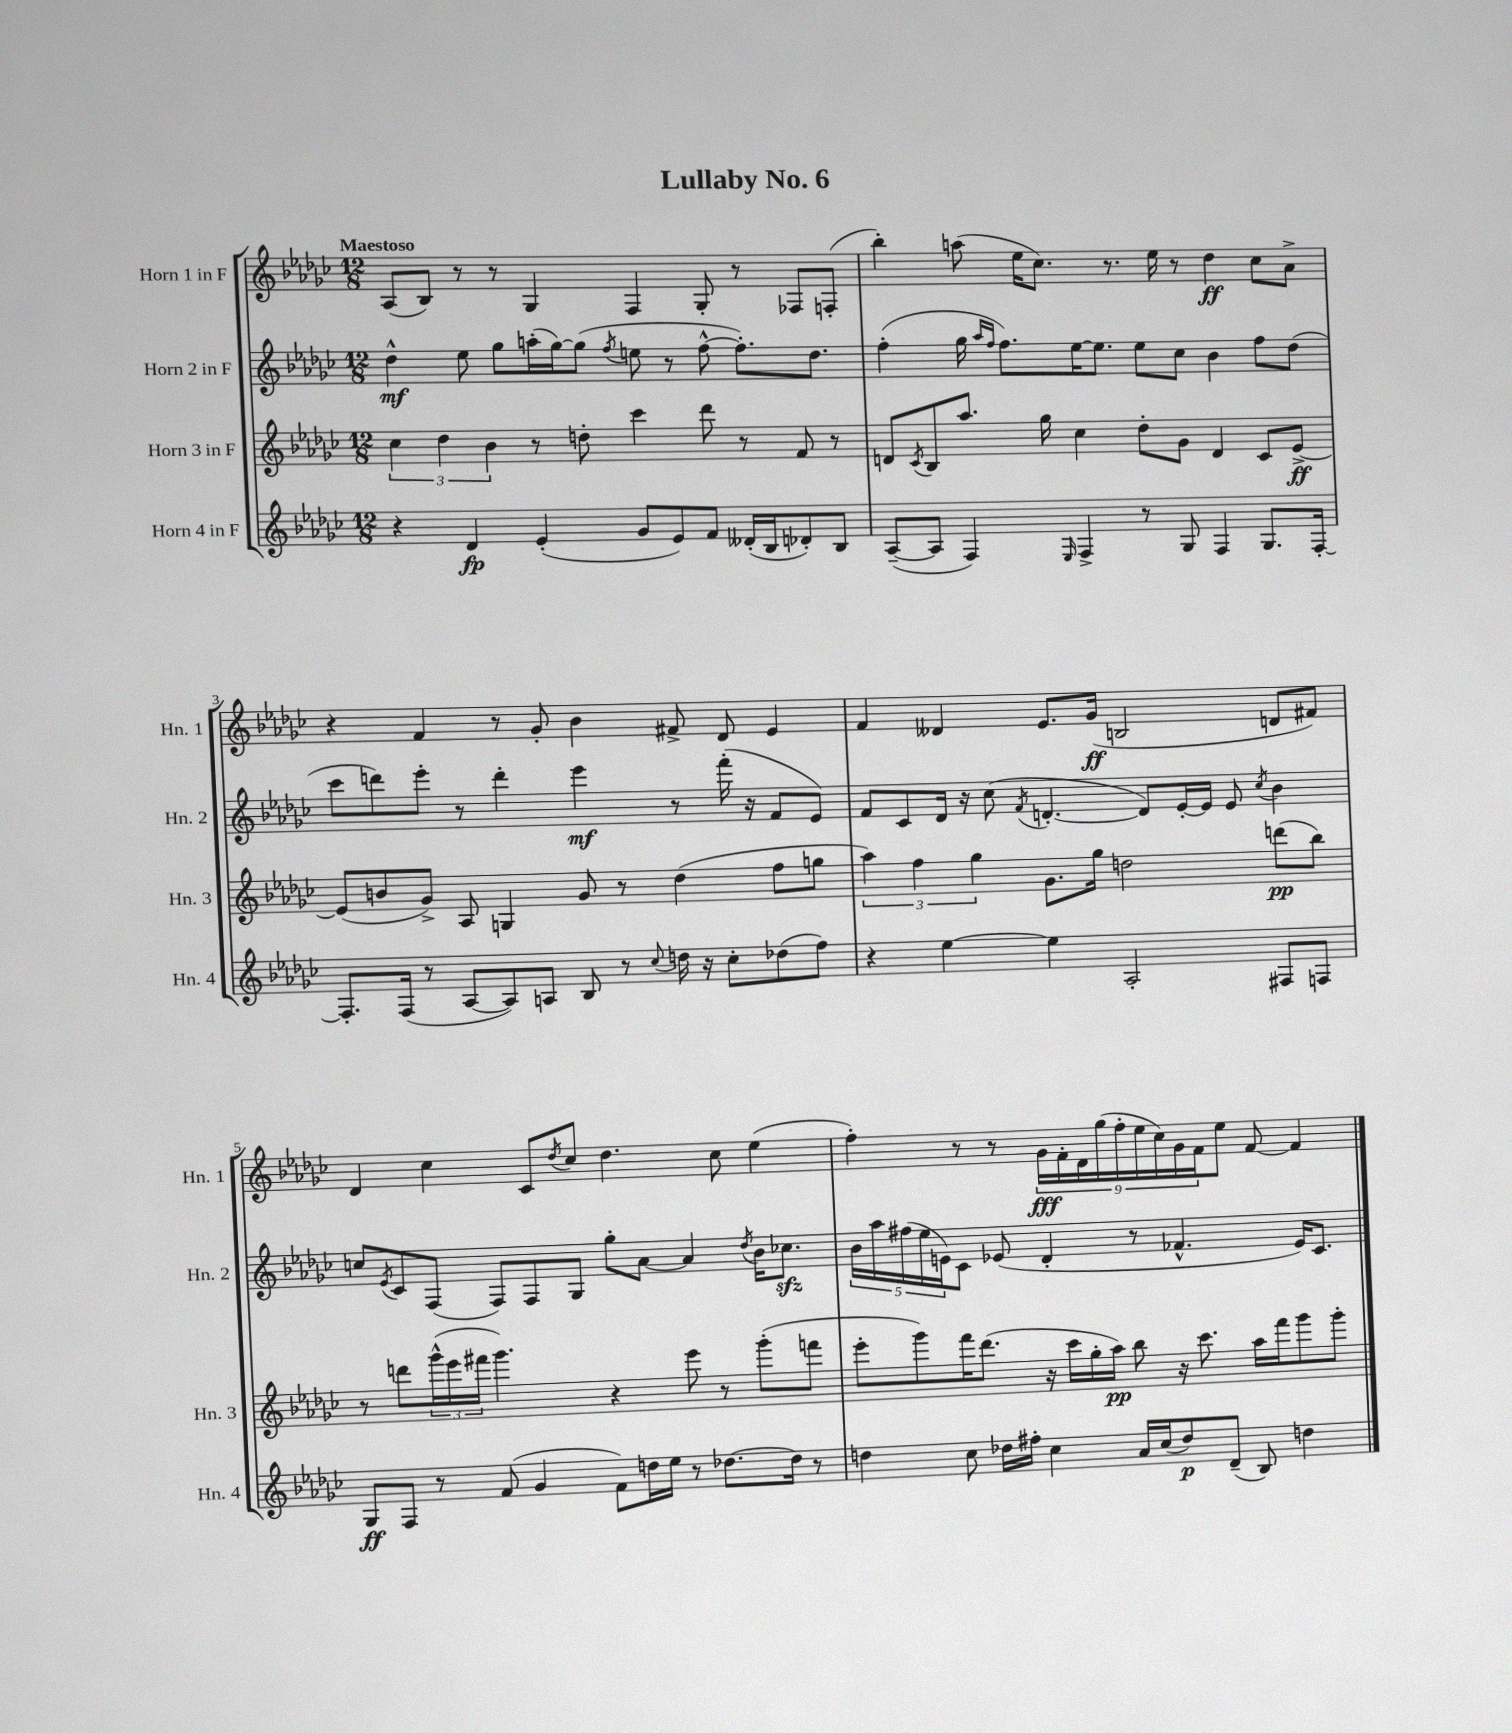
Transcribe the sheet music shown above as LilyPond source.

\header { title = "Lullaby No. 6" }
<<
\new StaffGroup <<
\new Staff = "s0" \with { instrumentName = "Horn 1 in F" shortInstrumentName = "Hn. 1" } {
    \clef treble \key ges \major \numericTimeSignature \time 12/8 \tempo "Maestoso"
    aes8( bes8) r8 r8 ges4 f4 ges8-. r8 fes8 f8-.( |
    bes''4-.) a''8( ees''16 ces''8.) r8. ees''16 r8 des''4\ff ces''8 aes'8-> |
    r4 f'4 r8 ges'8-. bes'4 fis'8-> des'8 ees'4 |
    f'4 deses'4 ees'8. ges'16\ff( b2 d'8 fis'8) |
    des'4 ces''4 ces'8 \acciaccatura { des''8 } ces''8 des''4. ces''8 ees''4( |
    f''4-.) r8 r8 \tuplet 9/8 { ges'16\fff f'16-. des'16 ges''16( f''16-. ees''16 ces''16) ges'16 f'16 } ees''8 f'8~ f'4 \bar "|." |
}
\new Staff = "s1" \with { instrumentName = "Horn 2 in F" shortInstrumentName = "Hn. 2" } {
    \clef treble \key ges \major \numericTimeSignature \time 12/8
    des''4-^\mf ees''8 ges''8 a''16-.( ges''16~) ges''8( \acciaccatura { f''8 } e''8 r8 f''8~-^ f''8.-.) des''8. |
    f''4-.( ges''16 \grace { aes''16 f''16 } f''8.) ees''16~ ees''8. ees''8 ces''8 bes'4 f''8 des''8( |
    ces'''8 d'''8) ees'''8-. r8 d'''4-. ees'''4\mf r8 f'''16-.( r16 f'8 ees'8) |
    f'8 ces'8 des'16 r16 ces''8( \acciaccatura { f'8 } d'4.~-. d'8) ees'16~-. ees'16 ees'8 \acciaccatura { ces''8 } bes'4 |
    c''8 \acciaccatura { ees'8 } ces'8 f8( f8) f8 ges8 ges''8-. aes'8~ aes'4 \acciaccatura { des''8 } bes'16 ces''8.\sfz |
    \tuplet 5/4 { bes'16 aes''16 fis''16( ees''16 e'16) } ces'8 ees'8( des'4-. r8 fes'4.-^ ees'16) ces'8. \bar "|." |
}
\new Staff = "s2" \with { instrumentName = "Horn 3 in F" shortInstrumentName = "Hn. 3" } {
    \clef treble \key ges \major \numericTimeSignature \time 12/8
    \tuplet 3/2 { ces''4 des''4 bes'4 } r8 d''8-. ces'''4 des'''8 r8 f'8 r8 |
    d'8 \acciaccatura { ces'8 } bes8 aes''8. ges''16 ces''4 des''8-. ges'8 d'4 ces'8 ees'8~->\ff |
    ees'8( b'8 ges'8->) aes8 g4 ges'8 r8 des''4( f''8 g''8 |
    \tuplet 3/2 { aes''4) f''4 ges''4 } ges'8. ges''16 d''2 d'''8\pp( bes''8) |
    r8 d'''8 \tuplet 3/2 { ges'''16-^( ees'''16 fis'''16 } ges'''4.) r4 ees'''8 r8 ges'''8-.( f'''8 |
    ees'''8-. ges'''8) f'''16 des'''8.( r16 ces'''16 ges''16-. aes''16\pp) bes''8 r16 ces'''8. aes''16 f'''16 ges'''8 ges'''8-. \bar "|." |
}
\new Staff = "s3" \with { instrumentName = "Horn 4 in F" shortInstrumentName = "Hn. 4" } {
    \clef treble \key ges \major \numericTimeSignature \time 12/8
    r4 des'4\fp ees'4-.( ges'8 ees'8) f'8 deses'16-.( bes16 des'8-.) bes8 |
    aes8~--( aes8 f4) \grace { ees16 } f4-> r8 ges8 f4 ges8. f16~-. |
    f8.-. f16( r8 aes8~ aes8) a8 bes8 r8 \appoggiatura { ces''8 } d''16 r16 ces''8-. des''8( f''8) |
    r4 ees''4~ ees''4 aes2-. fis8 f8 |
    ges8\ff f8 r8 f'8( ges'4 f'8) d''16 ees''16 r8 des''8.~ des''16 r8 |
    d''4 ces''8 des''16 fis''16-. ces''4 aes'16 ces''16( des''8\p) des'8--( bes8) d''4 \bar "|." |
}
>>
>>
